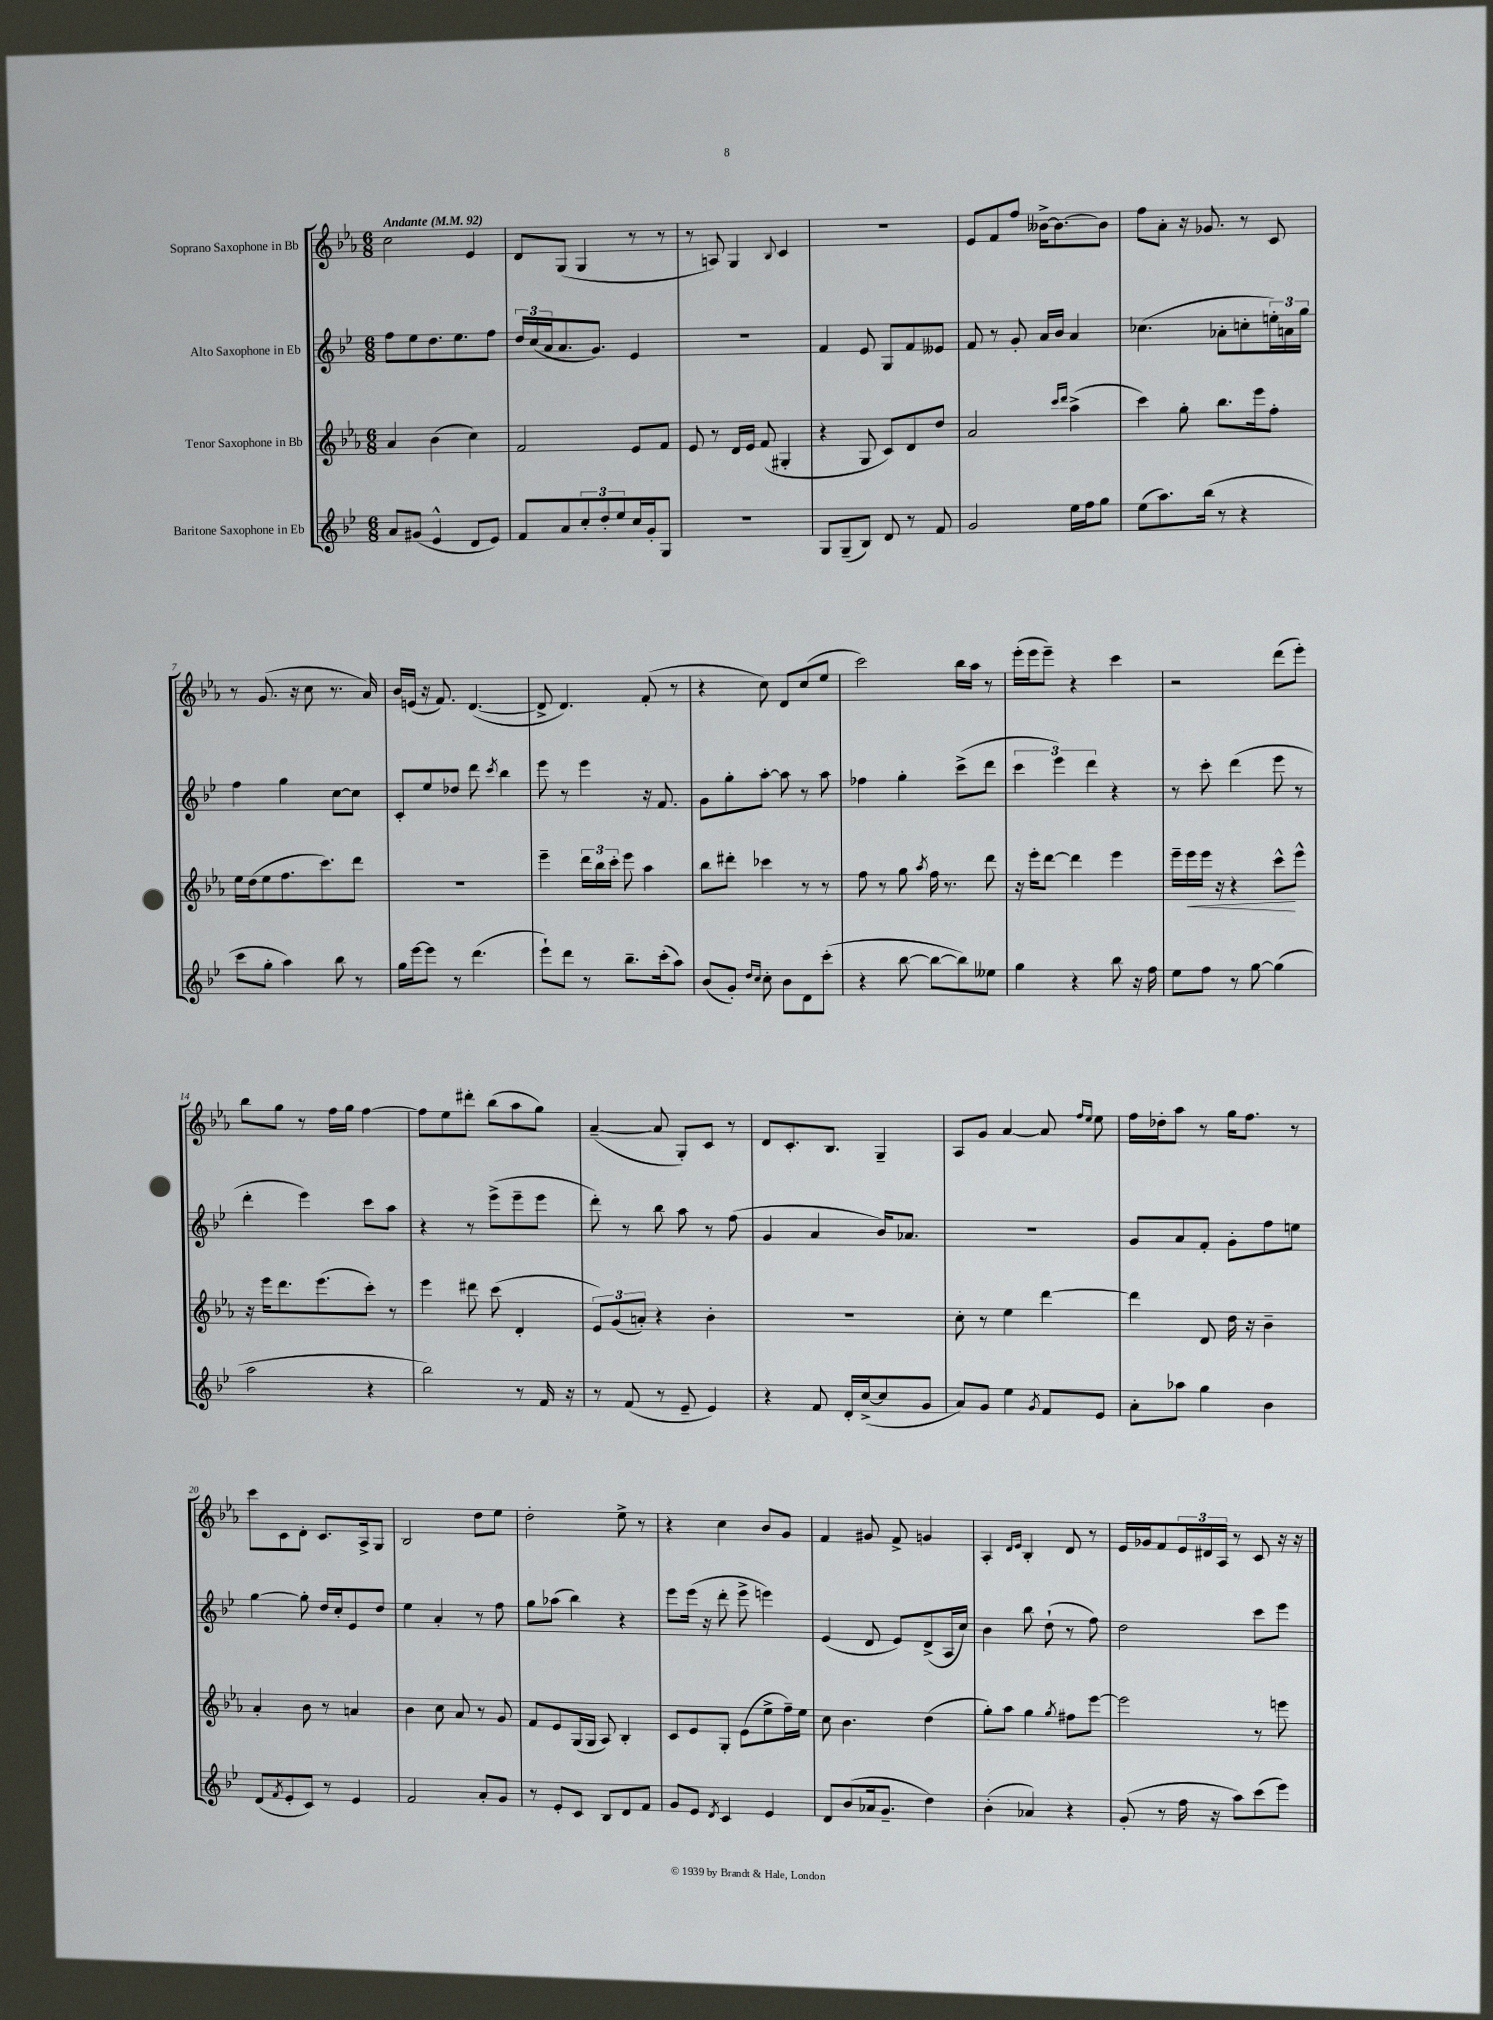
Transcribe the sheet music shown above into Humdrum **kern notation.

**kern	**kern	**kern	**kern
*staff4	*staff3	*staff2	*staff1
*clefG2	*clefG2	*clefG2	*clefG2
*k[b-e-]	*k[b-e-a-]	*k[b-e-]	*k[b-e-a-]
*M6/8	*M6/8	*M6/8	*M6/8
*MM92	*MM92	*MM92	*MM92
8a/L	4a-/	8ff\L	2cc\
(8g#/J	.	8ee-\	.
4e-^^/	(4b-\	8.dd\	.
.	.	8.ee-\	.
8d/L	4cc\)	.	4e-/
8e-/J)	.	8ff\J	.
=	=	=	=
8f/L	2f/	24dd/LL	8d/L
.	.	(24cc/	.
.	.	24a/J	.
8a/	.	8.a/	(8G/J
12cc'/	.	.	4G/
.	.	8.g/J)	.
12dd'/	.	.	.
12ee-/	.	.	.
16cc/L	8e-/L	4e-/	8r
16g'/J	.	.	.
8G/J	8f/J	.	8r
=	=	=	=
2.r	8e-/	2.r	8r
.	8r	.	8A/)
.	16d/LL	.	4G/
.	16e-/JJ	.	.
.	(8f/	.	.
.	.	.	8qqB-/
.	4G#'/	.	4c/
=	=	=	=
8G/L	4r	4f/	2.r
(8G~/	.	.	.
8B-/J)	8G/	8e-/	.
8d/	8c/L)	8G/L	.
8r	8d/	8f/	.
8f/	8dd/J	8e--/J	.
=	=	=	=
2g/	2a-/	8f/	8e-/L
.	.	8r	8f/
.	.	8g'/	8ff/J
.	.	16a/LL	[16b--^\LK
.	.	16b-/JJ	8.b--\_
.	16qqccc/LL	.	.
.	16qqddd/JJ	.	.
16ee-\LL	(4aa-^\	4a/	.
16ff\J	.	.	.
8gg\J	.	.	8b--\]J
=	=	=	=
(8ee-\L	4ccc\)	(4.cc-\	8ff\L
8.aa\)	.	.	8a-'\J
.	8gg'\	.	16r
(16bb-\Jk	.	.	8.g-/
8r	8.bb-\L	8a-'\L	.
4r	.	8cc'\	8r
.	16eee-\k	.	.
.	8ff'\J	24ee'\L)	8c/
.	.	24a\	.
.	.	24gg\JJ	.
=	=	=	=
8ccc\L	16ee-\LL	4ff\	8r
.	(16dd\J	.	.
8gg'\J	8ee-\	.	(8.g/
4aa\)	8.ff\	4gg\	.
.	.	.	16r
.	.	.	8cc\
.	8.ccc\)	.	.
8bb-\	.	[8cc\L	8.r
8r	8ddd\J	8cc\]J	.
.	.	.	16a-/)
=	=	=	=
16gg\LL	2.r	8c'/L	16b-/LL
[16eee-\J	.	.	(16e/JJ
8eee-\]J	.	8ee-/	16r
.	.	.	8.f/)
8r	.	8dd-/J	.
(4.ddd\	.	8ddd\	([4.d/
.	.	8qccc/	.
.	.	4bb-\	.
=	=	=	=
8eee-`\L)	4eee-~\	8eee-\	8d^/]
8ddd\J	.	8r	4.d/)
8r	24ddd\LL	4eee-\	.
.	24bb-\	.	.
.	24ccc'\JJ	.	.
8.bb-~\L	8eee-\	.	.
.	4aa-\	16r	(8f'/
(16ccc'\k	.	8.f/	.
8aa\J)	.	.	8r
=	=	=	=
(8b-/L	8bb-\L	8g\L	4r
8g'/J)	8ddd#'\J	8gg'\	.
16qqdd/LL	.	.	.
16qqcc/JJ	.	.	.
8cc'\	4ccc-\	[8aa'\J	8cc\)
8b-\L	.	8aa\]	8d/L
8d\	8r	8r	(8cc/
(8ccc'\J	8r	8aa\	8ee-/J
=	=	=	=
4r	8ff\	4ff-\	2ccc\)
.	8r	.	.
[8bb-\	8gg\	4gg'\	.
.	8qaa-/	.	.
8bb-\_L	16ff\	.	.
.	8.r	.	.
8bb-\])	.	(8ccc^\L	16bb-\LL
.	.	.	16aa-\JJ
8ee--\J	8ddd\	8ddd\J	8r
=	=	=	=
4gg\	16r	6ccc\	(16eee-'\LL
.	16eee-'\LK	.	16eee-\J
.	[8ddd\J	.	8eee-~\J)
.	.	6eee-\)	.
4r	4ddd\]	.	4r
.	.	6ddd\	.
8bb-\	4eee-\	4r	4ccc\
16r	.	.	.
16ff\	.	.	.
=	=	=	=
8ee-\L	16eee-~\LL	8r	2r
.	16eee-\	.	.
8ff\J	16eee-\JJ	8ccc'\	.
.	16r	.	.
8r	4r	(4ddd\	.
[8gg\	.	.	.
(4gg\]	8ccc^^\L	8eee-\	(8ddd\L
.	8eee-^^\J	8r	8eee-'\J)
=	=	=	=
2aa\	16r	4ddd'\	8bb-\L
.	16eee-\LK	.	.
.	8.ddd\	.	8gg\J
.	.	4eee-\)	8r
.	(8.eee-\	.	.
.	.	.	16ff\LL
.	.	.	16gg\JJ
4r	8ccc'\J)	8ccc\L	[4ff\
.	8r	8aa\J	.
=	=	=	=
2bb-\)	4eee-\	4r	8ff\]L
.	.	.	8ee-\
.	8ddd#\	8r	8ddd#'\J
.	(8ccc\	(8eee-^\L	(8bb-\L
8r	4d'/	8eee-~\	8aa-\
16f/	.	8eee-\J	8gg\J)
16r	.	.	.
=	=	=	=
8r	12e-/L)	8ddd'\)	([4a-~/
.	(12g/	.	.
(8f/	.	8r	.
.	12a'/J)	.	.
8r	4r	8bb-\	8a-/]
8e-~/	.	8aa\	8G'/L)
4e-/)	4b-'\	8r	8c/J
.	.	(8ff\	8r
=	=	=	=
4r	2.r	4g/	8d/L
.	.	.	8.c'/
8f/	.	4a/	.
.	.	.	8.B-/J
16d'/LL	.	.	.
([16cc^/J	.	.	.
8cc/]	.	16b-/LK)	4G~/
.	.	8.a-/J	.
8g/J	.	.	.
=	=	=	=
8a/L)	8cc'\	2.r	8A-/L
8g/J	8r	.	8g/J
4ee-\	4ee-\	.	[4a-/
8qg/	.	.	.
8f/L	[4ddd\	.	8a-/]
.	.	.	16qqff/LL
.	.	.	16qqee-/JJ
8e-/J	.	.	8ee-\
=	=	=	=
8a'\L	4ddd\]	8g/L	16ff\LL
.	.	.	16dd-'\J
8aa-\J	.	8a/	8aa-\J
4gg\	8d/	8f'/J	8r
.	16dd\	8g'\L	16gg\LK
.	16r	.	8.ff\J
4b-\	4b-~\	8ff\	.
.	.	8ee\J	8r
=	=	=	=
(8d/L	4a-'/	[4gg\	8ccc\L
8qf/	.	.	.
8e-'/	.	.	8c\
8c/J)	8b-\	8gg'\]	8d'\J
8r	8r	16dd/LL	8.c/L
.	.	16cc'/J	.
4e-/	4a/	8e-/	.
.	.	.	16A-^/k
.	.	8dd/J	8G/J
=	=	=	=
2f/	4b-\	4ee-\	2B-/
.	8cc\	4a'/	.
.	8a-/	.	.
8a'/L	8r	8r	8dd\L
8g/J	8g/	8ff\	8ee-\J
=	=	=	=
8r	8f/L	8gg\L	2dd'\
8e-'/L	8e-/	(8aa-\J	.
8c/J	(16G/L	4bb-\)	.
.	16G/JJ	.	.
8B-/L	8A-/)	.	.
8d/	4B-'/	4r	8ee-^\
8f/J	.	.	8r
=	=	=	=
8g/L	8c/L	8eee-\L	4r
8e-/J	8e-/	(16eee-\Jk	.
.	.	16r	.
8qd/	.	.	.
4c/	8G'/J	8ddd'\	4cc\
.	(8e-\L	8eee-^\	.
4e-/	8ee-^\	4eee\)	8b-/L
.	16ff~\L)	.	8g/J
.	16ee-\JJ	.	.
=	=	=	=
8d/L	8cc\	(4e-/	4f/
(8b-/	4.b-\	.	.
16a-/k	.	8d/	8g#/
8.g~/J	.	.	.
.	.	8e-/L)	8f^/
4dd\)	(4dd\	(8d^/	4g/
.	.	16A/L	.
.	.	16cc/JJ)	.
=	=	=	=
(4b-'\	8gg'\L)	4b-\	4A-'/
.	8aa-\J	.	.
.	.	.	16qqd/LL
.	.	.	16qqe-/JJ
4a-/)	4gg\	8bb-\	4B-'/
.	.	(8dd`\	.
.	8qgg/	.	.
4r	8ff#\L	8r	8d/
.	[8eee-\J	8ff\)	8r
=	=	=	=
(8g'/	2eee-\]	2dd\	16e-/LL
.	.	.	16g-/J
8r	.	.	8f/
16ff\	.	.	24e-/L
.	.	.	24d#/
16r	.	.	.
.	.	.	24A-/JJ
8aa\L)	.	.	8r
(8ccc\	8r	8ccc\L	8c/
8eee-\J)	8eee\	8eee-\J	16r
.	.	.	16r
==	==	==	==
*-	*-	*-	*-
